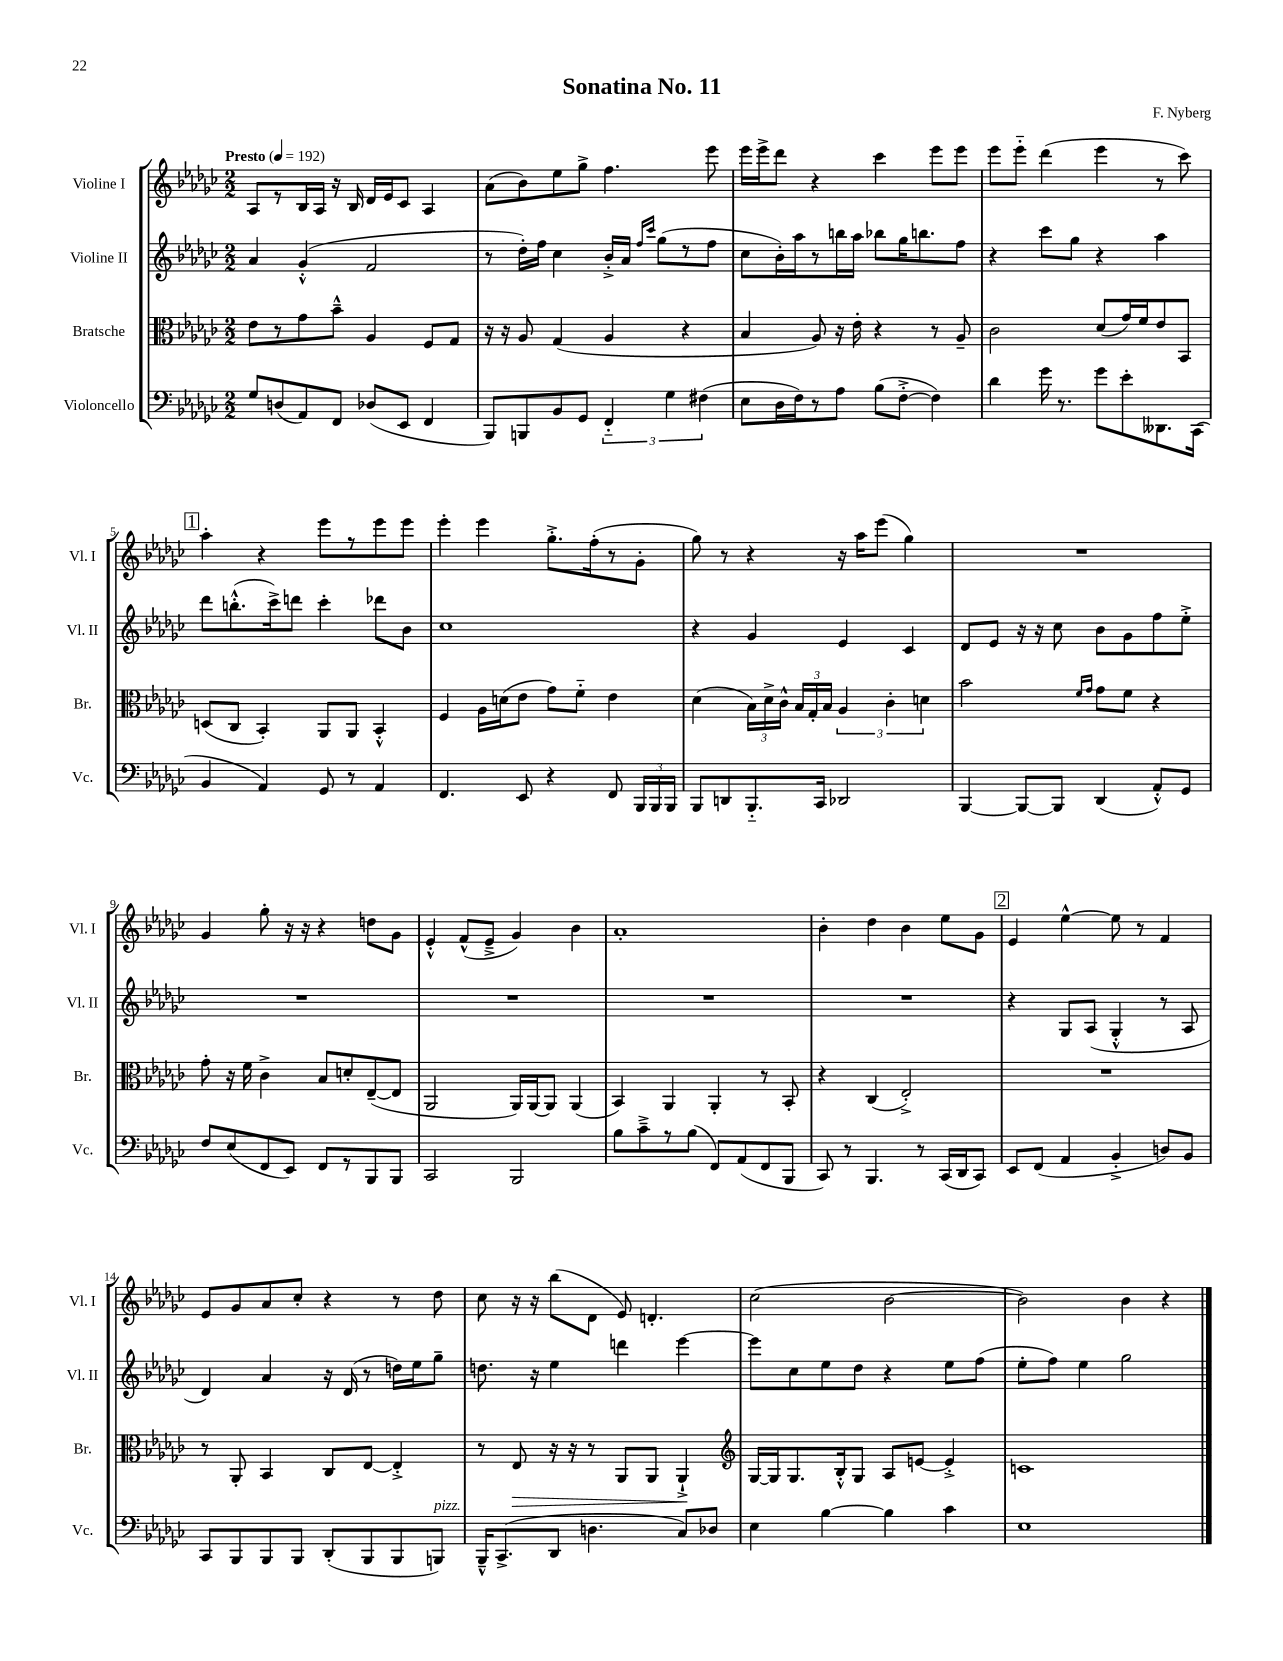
\header { title = "Sonatina No. 11" composer = "F. Nyberg" }
<<
\new StaffGroup <<
\new Staff = "s0" \with { instrumentName = "Violine I" shortInstrumentName = "Vl. I" } {
    \clef treble \key ges \major \numericTimeSignature \time 2/2 \tempo "Presto" 4 = 192
    \autoBeamOff aes8[ r8 bes16 aes16] r16 bes16 des'16[ ees'16 ces'8] aes4 |
    aes'8[( bes'8) ees''8 ges''8]-> f''4. ees'''8 |
    ees'''16[ ees'''16-> des'''8] r4 ces'''4 ees'''8[ ees'''8] |
    ees'''8[ ees'''8]-_ des'''4( ees'''4 r8 ces'''8) |
    \mark \markup { \box "1" } aes''4-. r4 ees'''8[ r8 ees'''8 ees'''8] |
    ees'''4-. ees'''4 ges''8.[-.-> f''16-.( r8 ges'8]-. |
    ges''8) r8 r4 r16 aes''16[ ees'''8]( ges''4) |
    R1 |
    ges'4 ges''8-. r16 r16 r4 d''8[ ges'8] |
    ees'4-.-^ f'8[-^( ees'8]---> ges'4) bes'4 |
    aes'1-. |
    bes'4-. des''4 bes'4 ees''8[ ges'8] |
    \mark \markup { \box "2" } ees'4 ees''4~-^ ees''8 r8 f'4 |
    ees'8[ ges'8 aes'8 ces''8]-. r4 r8 des''8 |
    ces''8 r16 r16 bes''8[( des'8] ees'8) d'4.-. |
    ces''2( bes'2~ |
    bes'2) bes'4 r4 \bar "|." |
}
\new Staff = "s1" \with { instrumentName = "Violine II" shortInstrumentName = "Vl. II" } {
    \clef treble \key ges \major \numericTimeSignature \time 2/2
    \autoBeamOff aes'4 ges'4-.-^( f'2 |
    r8 des''16[-.) f''16] ces''4 bes'16[-.-> aes'16] \grace { f''16[ ces'''16] } ges''8[( r8 f''8] |
    ces''8[ bes'16-.) aes''16 r8 b''16 aes''16] bes''8[ ges''16 b''8. f''8] |
    r4 ces'''8[ ges''8] r4 aes''4 |
    \mark \markup { \box "1" } des'''8[ b''8.-.-^( ces'''16->) d'''8] ces'''4-. des'''8[ bes'8] |
    ces''1 |
    r4 ges'4 ees'4 ces'4 |
    des'8[ ees'8] r16 r16 ces''8 bes'8[ ges'8 f''8 ees''8]-.-> |
    R1 |
    R1 |
    R1 |
    R1 |
    \mark \markup { \box "2" } r4 ges8[ aes8]( ges4-.-^ r8 aes8 |
    des'4) aes'4 r16 des'16( r8 d''16[) ees''16 ges''8]-- |
    d''8. r16 ees''4 d'''4 ees'''4~ |
    ees'''8[ ces''8 ees''8 des''8] r4 ees''8[ f''8]( |
    ees''8[-. f''8]) ees''4 ges''2 \bar "|." |
}
\new Staff = "s2" \with { instrumentName = "Bratsche" shortInstrumentName = "Br." } {
    \clef alto \key ges \major \numericTimeSignature \time 2/2
    \autoBeamOff ees'8[ r8 ges'8 bes'8]---^ aes4 f8[ ges8] |
    r16 r16 aes8 ges4( aes4 r4 |
    bes4 aes8) r16 ees'16-. r4 r8 aes8-- |
    ces'2 des'8[( ges'16) f'16 ees'8 bes,8] |
    \mark \markup { \box "1" } d8[( ces8] bes,4-.) aes,8[ aes,8] bes,4-.-^ |
    f4 aes16[ d'16( ees'8] ges'8[) f'8]-_ ees'4 |
    des'4( \tuplet 3/2 { bes16[) des'16-> ces'16]-^ } \tuplet 3/2 { bes16[ ges16-. bes16] } \tuplet 3/2 { aes4 ces'4-. d'4 } |
    bes'2 \grace { f'16[ ges'16] } ges'8[ f'8] r4 |
    ges'8-. r16 f'16 ces'4-> bes8[ d'8-. ees8~--( ees8] |
    aes,2 aes,16[) aes,16~ aes,8] aes,4( |
    bes,4) aes,4 aes,4-. r8 bes,8-. |
    r4 ces4( ees2-.->) |
    \mark \markup { \box "2" } R1 |
    r8 aes,8-. bes,4 ces8[ ees8]~ ees4-.-> |
    r8 ees8\> r16 r16 r8 aes,8[ aes,8] aes,4-!->\! |
    \clef treble ges16[~ ges16 ges8. bes16-.-^ ges8] aes8[ e'8]~ e'4-.-> |
    c'1 \bar "|." |
}
\new Staff = "s3" \with { instrumentName = "Violoncello" shortInstrumentName = "Vc." } {
    \clef bass \key ges \major \numericTimeSignature \time 2/2
    \autoBeamOff ges8[ d8( aes,8) f,8] des8[( ees,8] f,4 |
    bes,,8[) b,,8 bes,8 ges,8] \tuplet 3/2 { f,4-_ ges4 fis4( } |
    ees8[ des16 f16) r8 aes8] bes8[( f8]~-.-> f4) |
    des'4 ges'16 r8. ges'8[ ees'8-. deses,8. ces,16]( |
    \mark \markup { \box "1" } bes,4 aes,4) ges,8 r8 aes,4 |
    f,4. ees,8 r4 f,8 \tuplet 3/2 { bes,,16[ bes,,16 bes,,16] } |
    bes,,8[ d,8 bes,,8.-_ ces,16] des,2 |
    bes,,4~ bes,,8[~ bes,,8] des,4( aes,8[-.-^) ges,8] |
    f8[ ees8( f,8 ees,8]) f,8[ r8 bes,,8 bes,,8] |
    ces,2 bes,,2 |
    bes8[ ces'8---> r8 bes8]( f,8[) aes,8( f,8 bes,,8] |
    ces,8) r8 bes,,4. r8 ces,16[( des,16 ces,8]) |
    \mark \markup { \box "2" } ees,8[ f,8]( aes,4 bes,4-.-> d8[) bes,8] |
    ces,8[ bes,,8 bes,,8 bes,,8] des,8[-.( bes,,8 bes,,8 b,,8]^\markup { \italic "pizz." }) |
    bes,,16[---^ ces,8.->( des,8] d4. ces8[) des8] |
    ees4 bes4~ bes4 ces'4 |
    ees1 \bar "|." |
}
>>
>>
